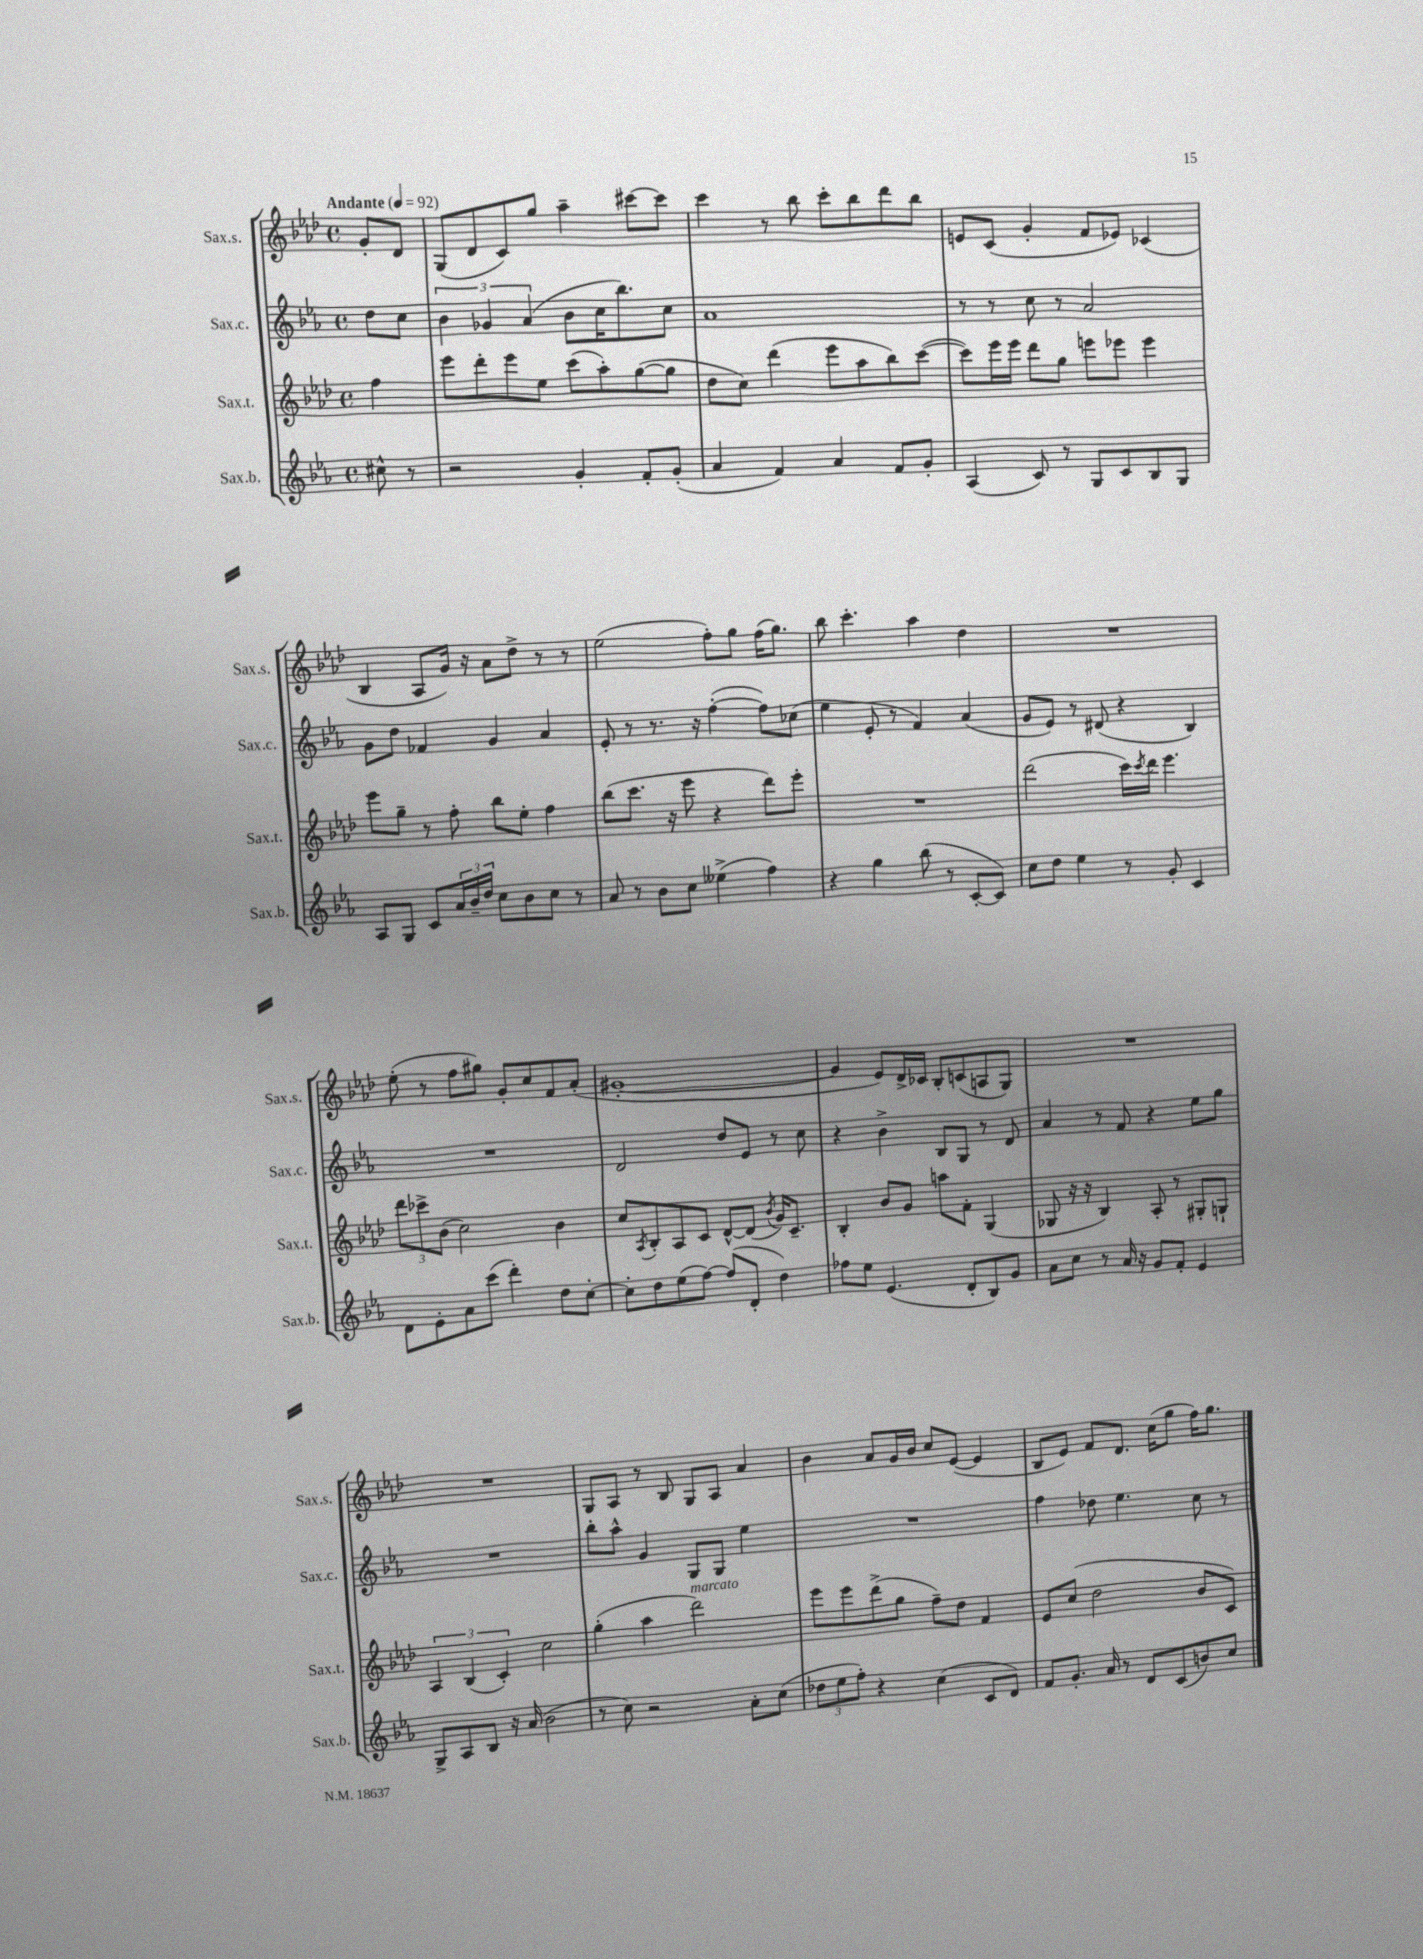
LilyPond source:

<<
\new StaffGroup <<
\new Staff = "s0" \with { instrumentName = "Sax.s." shortInstrumentName = "Sax.s." } {
    \clef treble \key aes \major \defaultTimeSignature \time 4/4 \partial 4 \tempo "Andante" 4 = 92
    g'8-. des'8 |
    g8( des'8 c'8) g''8 aes''4-- cis'''8~ cis'''8 |
    c'''4 r8 bes''8 c'''8-. bes''8 des'''8 bes''8 |
    e'8 c'8( g'4-. f'8 ees'8) ces'4( |
    bes4 aes8 g'16) r16 aes'8 des''8-> r8 r8 |
    ees''2( f''8-.) g''8 f''16( g''8.) |
    bes''8 c'''4.-. aes''4 des''4 |
    R1 |
    ees''8-.( r8 f''8 gis''8) g'8-. c''8 f'8 aes'8-.( |
    gis'1~-. |
    gis'4 ees'8) des'16-> ces'16 bes8-. c'8( a8 g8) |
    R1 |
    R1 |
    g8 aes8 r8 bes8 g8 aes8 aes'4 |
    bes'4 aes'8 g'16 bes'16 c''8 ees'8~( ees'4 |
    bes8 ees'8) f'8 des'8. c''16( g''8 f''16) g''8. \bar "|." |
}
\new Staff = "s1" \with { instrumentName = "Sax.c." shortInstrumentName = "Sax.c." } {
    \clef treble \key ees \major \defaultTimeSignature \time 4/4 \partial 4
    d''8 c''8 |
    \tuplet 3/2 { bes'4 ges'4 aes'4( } bes'8 c''16 bes''8.) c''8 |
    aes'1 |
    r8 r8 c''8 r8 aes'2 |
    g'8 d''8 fes'4 g'4 aes'4 |
    ees'8-. r8 r8. r16 f''4~-.( f''8) ces''8( |
    ees''4 ees'8-. r8 f'4) aes'4( |
    g'8 ees'8) r8 dis'8( r4 bes4) |
    R1 |
    d'2 d''8 ees'8 r8 c''8 |
    r4 bes'4-> bes8 g8 r8 d'8 |
    aes'4 r8 f'8 r4 ees''8 g''8 |
    R1 |
    bes''8-. aes''8-^ g'4 g8 g8 ees''4 |
    R1 |
    f''4 des''8 ees''4. c''8 r8 \bar "|." |
}
\new Staff = "s2" \with { instrumentName = "Sax.t." shortInstrumentName = "Sax.t." } {
    \clef treble \key aes \major \defaultTimeSignature \time 4/4 \partial 4
    f''4 |
    ees'''8 des'''8-. ees'''8 ees''8 c'''8( aes''8-.) g''8~( g''8 |
    des''8 c''8) des'''4( ees'''8 aes''8 bes''8) c'''8~( |
    c'''8) ees'''16 ees'''16 des'''8 g''8 e'''8 ees'''8 ees'''4 |
    ees'''8 g''8-- r8 f''8-. bes''8 ees''8-. f''4 |
    bes''8( c'''8. r16 ees'''8 r4 des'''8) ees'''8-. |
    R1 |
    des'''2( c'''16) \acciaccatura { c'''8 } des'''16 ees'''4. |
    \tuplet 3/2 { des'''8 ces'''8-> bes'8( } c''2) bes'4 |
    c''8 \acciaccatura { aes8 } bes8-. aes8 c'8 des'8~-^ des'8( \acciaccatura { bes'8 } g'16) c'8.-- |
    bes4-. bes'8 g'8 a''8 f'8-. g4( |
    ges8 r16 r16 bes4) aes8-. r8 gis8-. g8-! |
    \tuplet 3/2 { aes4 bes4( c'4-.) } c''2 |
    g''4-.( aes''4 des'''2^\markup { \italic "marcato" }) |
    ees'''8 ees'''8 des'''8->( g''8 f''8--) des''8 f'4 |
    ees'8 c''8( des''2 bes'8 c'8) \bar "|." |
}
\new Staff = "s3" \with { instrumentName = "Sax.b." shortInstrumentName = "Sax.b." } {
    \clef treble \key ees \major \defaultTimeSignature \time 4/4 \partial 4
    cis''8-^ r8 |
    r2 g'4-. f'8-. g'8-.( |
    aes'4 f'4) aes'4 f'8 g'8-. |
    aes4( c'8) r8 g8 c'8 bes8 g8 |
    aes8 g8 c'8 \tuplet 3/2 { aes'16 bes'16-- d''16 } c''8 bes'8 c''8 r8 |
    aes'8 r8 bes'8 c''8 eeses''4->( f''4) |
    r4 g''4 bes''8( r8 c'8~-. c'8) |
    c''8 d''8 ees''4 r8 g'8-. c'4 |
    d'8 ees'8-. aes'8 c'''8( d'''4-.) d''8 c''8~-. |
    c''8-. d''8 ees''8( f''8~) f''8( d'8-. d''4) |
    fes''8 ees''8 ees'4.( d'8-. bes8) g'8 |
    aes'8 c''8 r8 aes'16 r16 g'8 f'8-. ees'4 |
    g8-> aes8 bes8 r16 aes'16( bes'2 |
    r8 c''8) r2 aes'8-. c''8( |
    \tuplet 3/2 { des''8 ees''8 f''8-.) } r4 c''4( c'8 d'8) |
    f'8 g'8.-. aes'16 r8 d'8 c'8( b'8) c''8 \bar "|." |
}
>>
>>
\layout { \context { \Score \remove "Bar_number_engraver" } }
